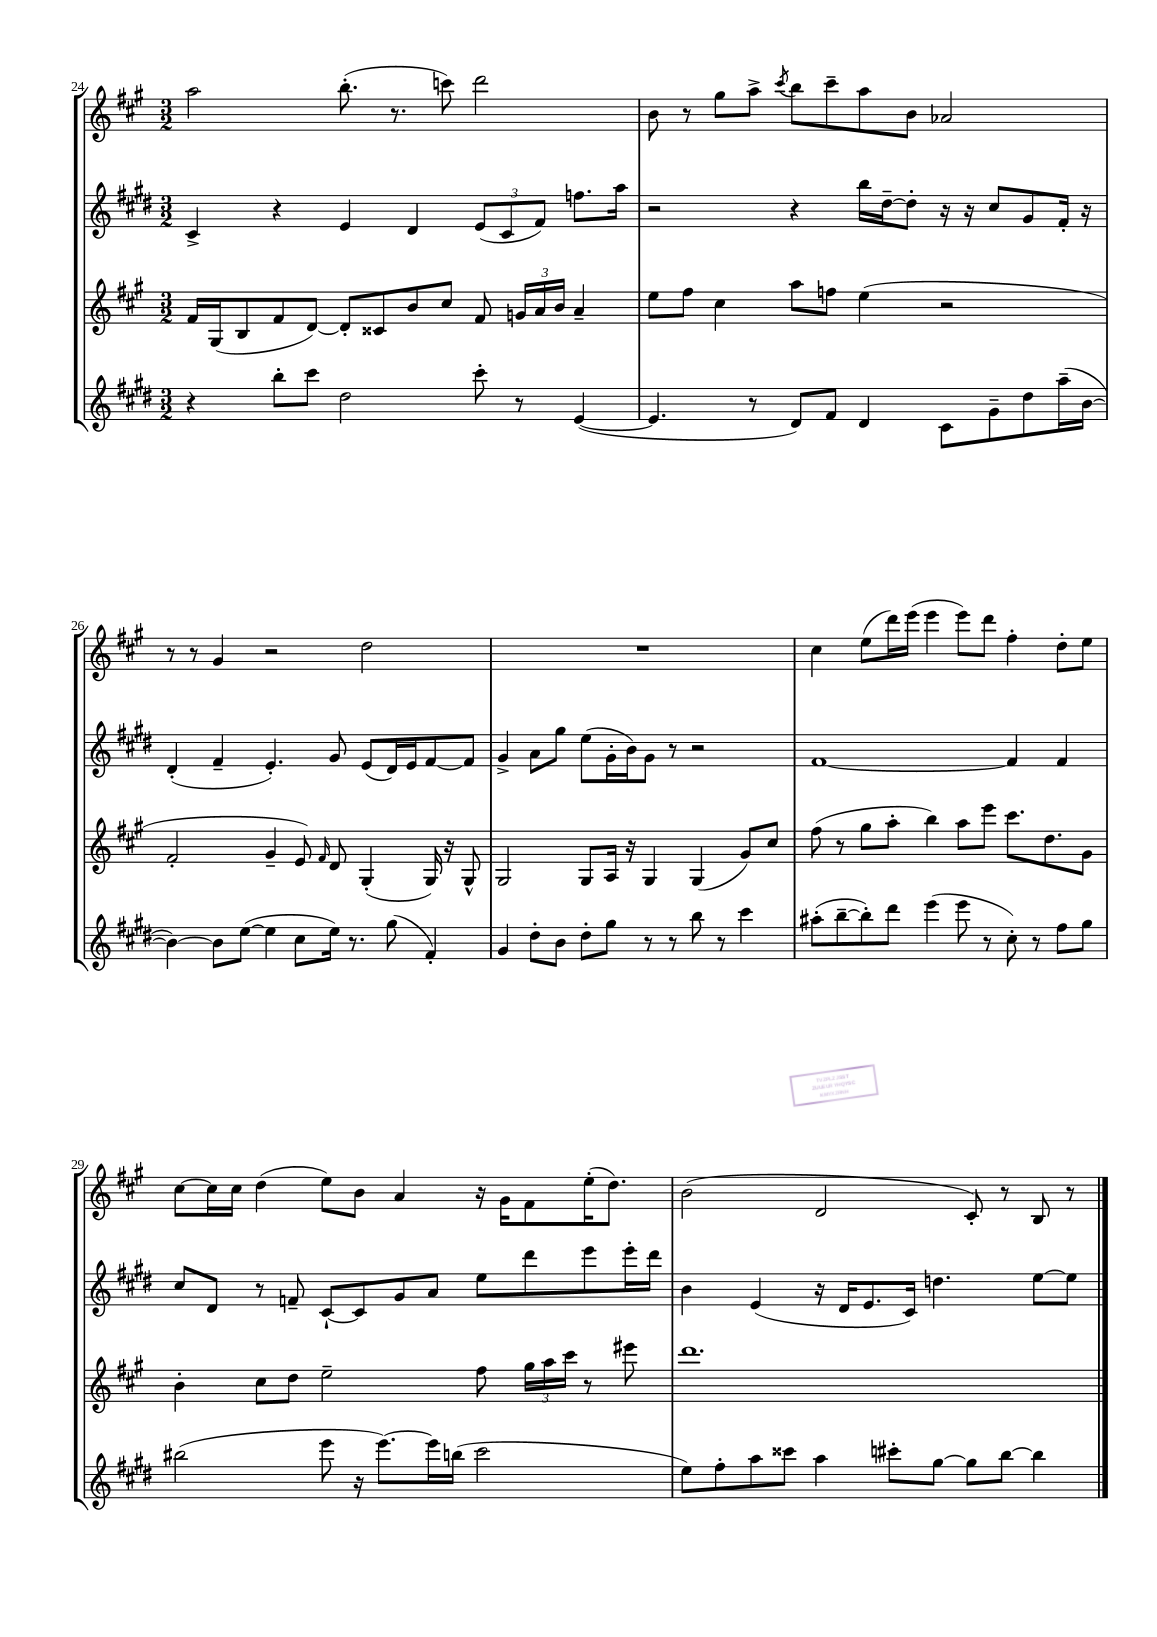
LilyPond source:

<<
\new StaffGroup <<
\new Staff = "s0" {
    \clef treble \key a \major \numericTimeSignature \time 3/2
    \autoBeamOff a''2 b''8.-.( r8. c'''8) d'''2 |
    b'8 r8 gis''8[ a''8]-> \acciaccatura { cis'''8 } b''8[ cis'''8-- a''8 b'8] aes'2 |
    r8 r8 gis'4 r2 d''2 |
    R1. |
    cis''4 e''8[( d'''16) e'''16]( e'''4 e'''8[) d'''8] fis''4-. d''8[-. e''8] |
    cis''8[~ cis''16 cis''16] d''4( e''8[) b'8] a'4 r16 gis'16[ fis'8 e''16-.( d''8.]) |
    b'2( d'2 cis'8-.) r8 b8 r8 \bar "|." |
}
\new Staff = "s1" {
    \clef treble \key e \major \numericTimeSignature \time 3/2
    \autoBeamOff cis'4-> r4 e'4 dis'4 \tuplet 3/2 { e'8[( cis'8 fis'8]) } f''8.[ a''16] |
    r2 r4 b''16[ dis''16~-- dis''8]-. r16 r16 cis''8[ gis'8 fis'16]-. r16 |
    dis'4-.( fis'4-- e'4.-.) gis'8 e'8[( dis'16) e'16 fis'8~ fis'8] |
    gis'4-> a'8[ gis''8] e''8[( gis'16-. b'16) gis'8] r8 r2 |
    fis'1~ fis'4 fis'4 |
    cis''8[ dis'8] r8 f'8-- cis'8[~-! cis'8 gis'8 a'8] e''8[ dis'''8 e'''8 e'''16-. dis'''16] |
    b'4 e'4( r16 dis'16[ e'8. cis'16]) d''4. e''8[~ e''8] \bar "|." |
}
\new Staff = "s2" {
    \clef treble \key a \major \numericTimeSignature \time 3/2
    \autoBeamOff fis'16[ gis16( b8 fis'8 d'8]~) d'8[-. cisis'8 b'8 cis''8] fis'8 \tuplet 3/2 { g'16[ a'16 b'16] } a'4-- |
    e''8[ fis''8] cis''4 a''8[ f''8] e''4( r2 |
    fis'2-. gis'4-- e'8) \grace { fis'16 } d'8 gis4-.( gis16) r16 gis8-^ |
    gis2 gis8[ a16] r16 gis4 gis4( gis'8[) cis''8] |
    fis''8( r8 gis''8[ a''8]-. b''4) a''8[ e'''8] cis'''8.[ d''8. gis'8] |
    b'4-. cis''8[ d''8] e''2-- fis''8 \tuplet 3/2 { gis''16[ a''16 cis'''16] } r8 eis'''8 |
    d'''1. \bar "|." |
}
\new Staff = "s3" {
    \clef treble \key e \major \numericTimeSignature \time 3/2
    \autoBeamOff r4 b''8[-. cis'''8] dis''2 cis'''8-. r8 e'4~( |
    e'4. r8 dis'8[) fis'8] dis'4 cis'8[ gis'8-- dis''8 a''16--( b'16]~ |
    b'4~) b'8[ e''8]~( e''4 cis''8[ e''16]) r8. gis''8( fis'4-.) |
    gis'4 dis''8[-. b'8] dis''8[-. gis''8] r8 r8 b''8 r8 cis'''4 |
    ais''8[-.( b''8~-- b''8-.) dis'''8] e'''4( e'''8 r8 cis''8-.) r8 fis''8[ gis''8] |
    bis''2( e'''8 r16 e'''8.[~) e'''16 b''16]( cis'''2 |
    e''8[) fis''8-. a''8 cisis'''8] a''4 cis'''8[-. gis''8]~ gis''8[ b''8]~ b''4 \bar "|." |
}
>>
>>
\layout { \context { \Score currentBarNumber = #24 } }
